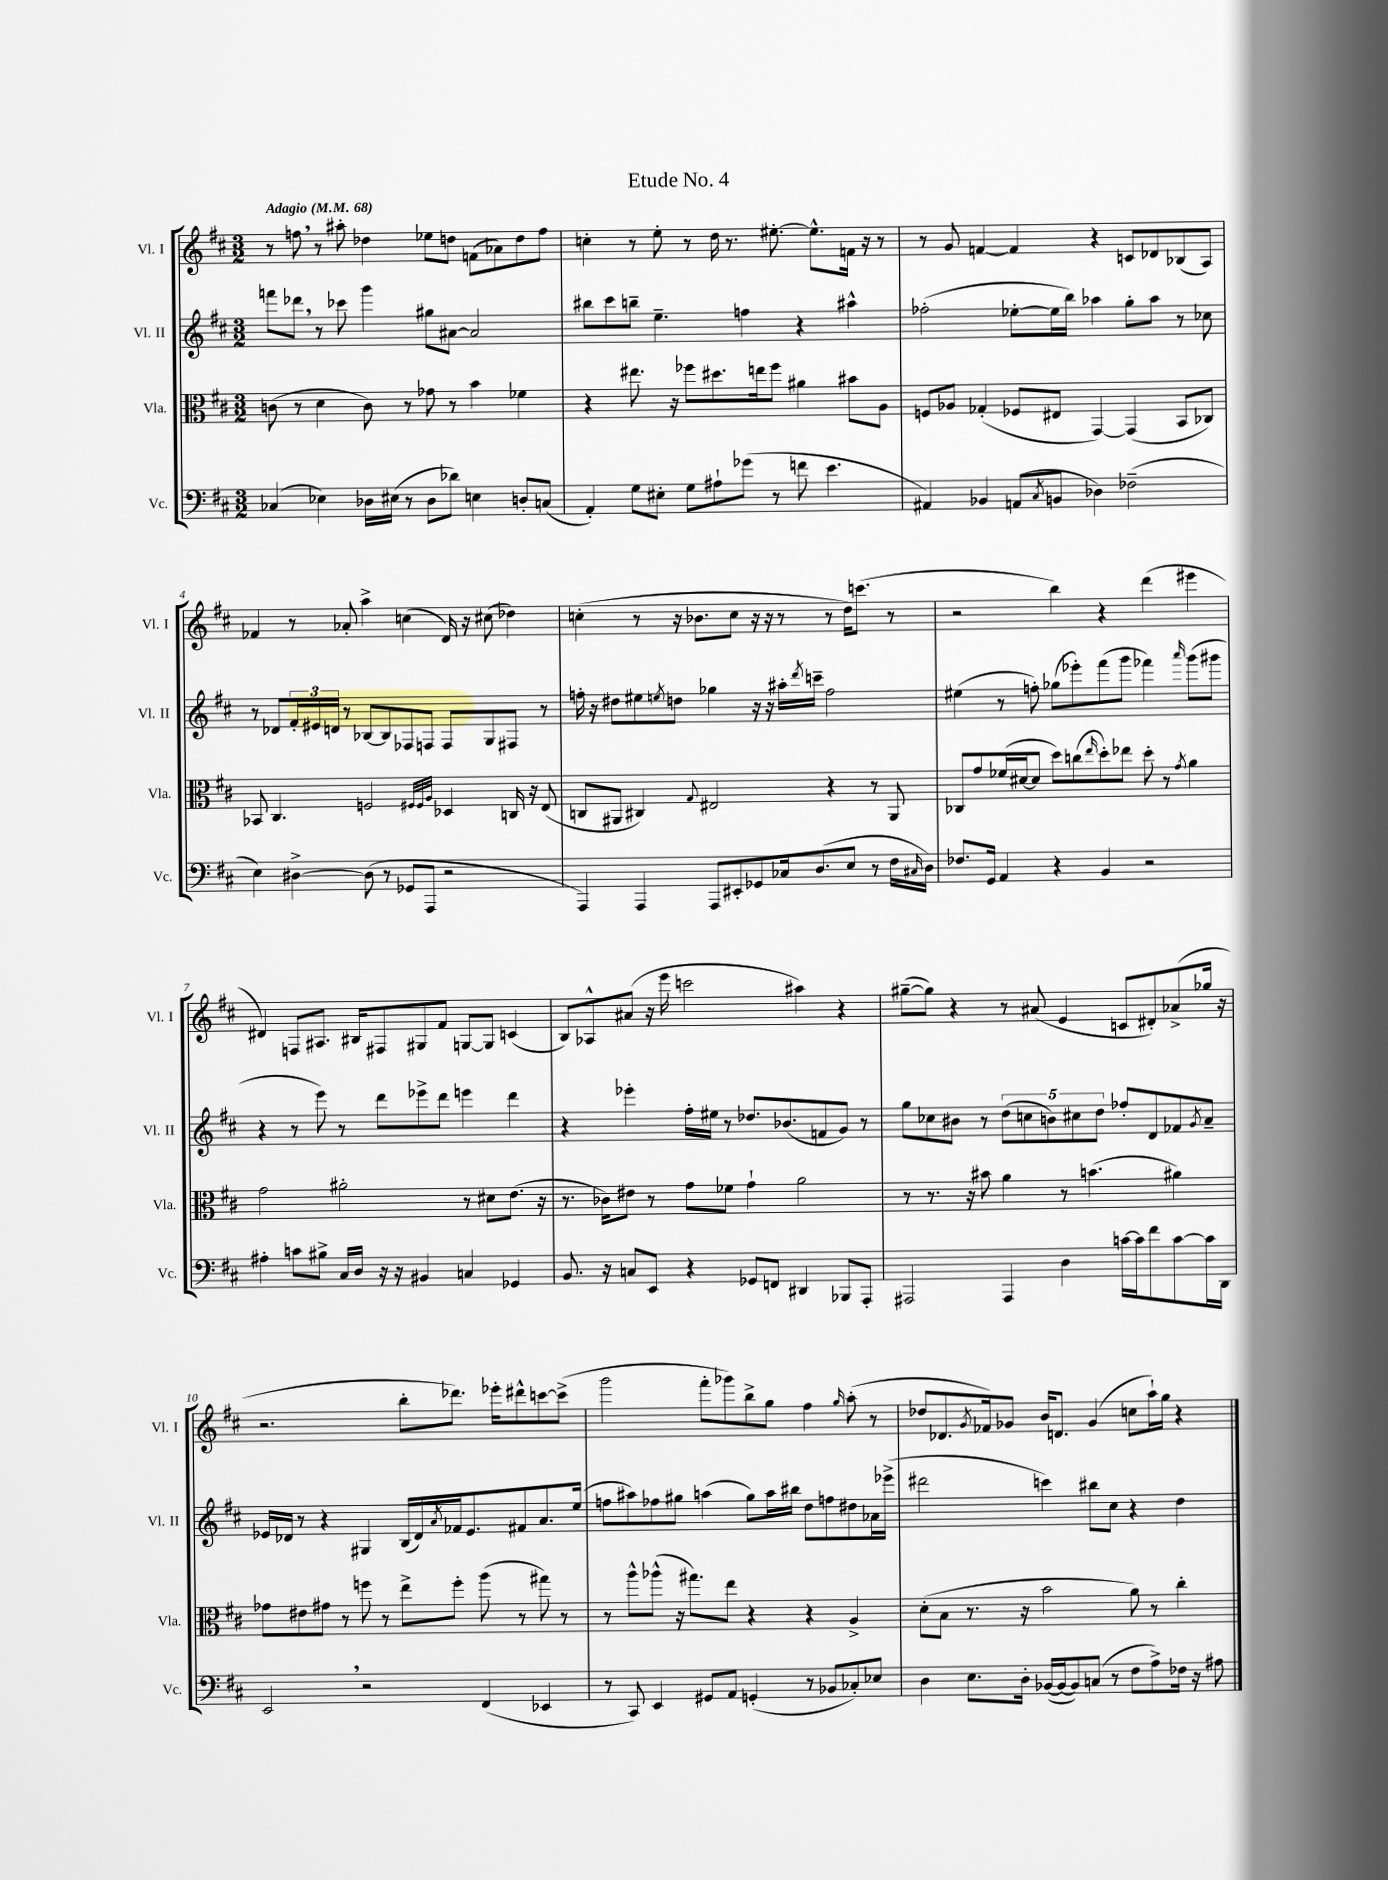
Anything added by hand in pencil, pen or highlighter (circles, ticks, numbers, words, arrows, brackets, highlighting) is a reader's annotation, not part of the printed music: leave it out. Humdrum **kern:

**kern	**kern	**kern	**kern
*part4	*part3	*part2	*part1
*staff4	*staff3	*staff2	*staff1
*I"Vc.	*I"Vla.	*I"Vl. II	*I"Vl. I
*I'Vc.	*I'Vla.	*I'Vl. II	*I'Vl. I
*clefF4	*clefC3	*clefG2	*clefG2
*k[f#c#]	*k[f#c#]	*k[f#c#]	*k[f#c#]
*M3/2	*M3/2	*M3/2	*M3/2
*MM68	*MM68	*MM68	*MM68
=1	=1	=1	=1
!	!	!	!LO:TX:a:B:t=Adagio
(4C-X/	(8cn\	8fffn\L	8r
.	8r	8ddd-X,\J	8ffn,\
4E-X\)	4d\	8r	8r
.	.	8ccc-X\	8aa#X'\
16D-X\LL	8c\)	4ggg\	4dd-X\
(16E#X\JJ	.	.	.
8r	8r	.	.
8D-\L	8g-X\	8gg#X\L	8ee-X\L
8d-X\J)	8r	[8a#X\J	8ddn\J
4En\	4b\	2a#/]	(8fn\L
.	.	.	8a-X\)
8Dn'/L	4f-X\	.	8dd\
(8Cn/J	.	.	8ff\J
=2	=2	=2	=2
4AA'/)	4r	8bb#X\L	4ccn'\
.	.	8ccc#\	.
8G\L	8.ee#X\	8bbn~\J	8r
8E#X'\J	.	4.ee~\	8ee'\
.	16r	.	.
8G\L	8ff-X\L	.	8r
8A#X`\	8.dd#X\	.	16dd\
.	.	.	8.r
(8g-X\J	.	4ffn\	.
.	16een\k	.	.
8r	8ff-\J	.	[8.ee#X'\
8fn\	4a#X\	4r	.
.	.	.	8.ee#^^\L]
4.e\	.	.	.
.	8b#X\L	4aa#X^^\	16fn\Jk
.	.	.	16r
.	8A\J	.	8r
=3	=3	=3	=3
4AA#X/)	8Fn/L	(2ff-X'\	8r
.	8A-X/J	.	8g/
4BB-X/	(4G-X'/	.	[4fn/
(8AAn/L	8F-X/L	[8ee-X'\L	4f/]
8qC#/	.	.	.
8BBn/J	8E#X/J	16ee-\L]	.
.	.	16bb\JJ)	.
4D-X\)	[4GG/)	4aa-X\	4r
(2F-X~\	(4GG/]	8gg'\L	8cn/L
.	.	8aa-\J	8d-X/
.	8BB/L	8r	(8B-X/
.	8C-X/J)	8cc-X\	8A/J)
!!LO:LB:g=z
=4	=4	=4	=4
4E\)	8BB-X/	8r	4f-X/
.	4.C#/	8d-X/L	.
[4D#X^\	.	24f#'/L	8r
.	.	24e#X/	.
.	.	24dn/JJ	.
.	.	8r	8a-X'/
(8D#\]	2Fn/	[8B-X/L	4aa^\
8r	.	8B-/]	.
8GG-X/L	.	8F-X/	(4ccn\
8AAA/J	.	8Fn/J	.
.	32qqF#X/LLL	.	.
.	32qqF#/	.	.
.	32qqA/JJJ	.	.
2r	4D-X/	8F/L	16d/)
.	.	.	16r
.	.	8G/	(8cc#X\
.	16Cn/	8F#X/J	4dd-X\)
.	16r	.	.
.	(8E/	8r	.
=5	=5	=5	=5
4AAA/)	8Cn/L	16ffn'\	(4ccn'\
.	.	16r	.
.	8AA#X/J	8dd#X\L	.
4AAA/	4C#X/)	8ee#X\	8r
.	.	8qeen/	.
.	.	8ddn\J	16r
.	.	.	8.b-X\L
.	8qqG/	.	.
8AAA/L	2E#X/	4gg-X\	.
8EE#X'/	.	.	8cc\J
8GG-X/	.	16r	16r
.	.	16r	16r
16C-X/k	.	16aa#X'\LL	8r
.	.	8qddd/	.
(8.D/	.	16cccn~\JJ	.
.	4r	2ff\	8r
8E/J	.	.	16dd\KL)
.	.	.	(8.cccn\J
8r	8r	.	.
16F#\LL	8AA#/	.	8r
16qqC#X/	.	.	.
16D\JJ)	.	.	.
=6	=6	=6	=6
8.F-X/L	8C-X/L	(4ee#X\	2r
.	8g/	.	.
16GG/Jk	.	.	.
4AA/	(16f-X/L	8r	.
.	[16d#X/J	.	.
.	8d#/J]	8ffn'\)	.
4r	8dd\L)	(8gg-X\L	4bb\)
.	(8ccn\	8eee-X'\)	.
.	16qqee/	.	.
4BB/	8dd'\)	(8fff#\	4r
.	8ee-X\J	8ggg\J	.
2r	8dd'\	4fff-X\)	(4ddd\
.	8r	.	.
.	8qg/	16qqaaa/	.
.	4a\	(8ggg\L	4eee#X\
.	.	8ggg#X\J	.
!!LO:LB:g=z
=7	=7	=7	=7
4A#X'\	2g\	4r	4d#X/)
8cn\L	.	8r	8Fn/L
8B#X^\J	.	8eee\)	8.A#X/J
16C#/LL	2a#X'\	8r	.
16D/JJ	.	.	16B#X/KL
16r	.	8ddd\L	8F#X/
16r	.	.	.
4BB#X/	.	8eee-X^\	8G#X/
.	.	8ddd\J	8f#/J
4Cn/	8r	4eeen\	[8Gn/L
.	8d#X\L	.	8G/J]
4GG-X/	(8.e\J	4ddd\	(4cn/
.	16r	.	.
=8	=8	=8	=8
8.BB/	8.r	4r	8B/L)
.	.	.	8A-X^^/
16r	16c-X\KL)	.	.
8Cn/L	8e#X\J	4eee-X'\	(8a#X/J
8EE/J	8r	.	16r
.	.	.	16eee\
4r	8g\L	16ff#'\LL	2cccn\
.	.	16ee#X\JJ	.
.	8f-X\J	8r	.
8GG-X/L	4g`\	8.dd-X/L	.
8FFn/J	.	.	.
.	.	(8.b-X/	.
4DD#X/	2a\	.	4aa#X\)
.	.	8fn/	.
8BBB-X/L	.	8g/J)	4r
8AAA'/J	.	8r	.
=9	=9	=9	=9
2AAA#X/	8r	8gg\L	([8gg#X~\L
.	8.r	8cc-X\	8gg#\J])
.	.	8b#X\J	4r
.	16r	.	.
.	8b#X\	8r	.
4AAA#/	4a\	(10dd\L	8r
.	.	10ccn\	.
.	.	.	(8a#X/
.	.	10bn\)	.
4D\	8r	.	4e/
.	.	10cc#X\	.
.	(4.bn\	.	.
.	.	10dd\J	.
[16cn\LL	.	8ff-X'/L	8cn/L
16c\J]	.	.	.
8f#\	.	8d/	8d#X'/)
[8c\	4a#X\)	8f-X/	(8a-X^/
.	.	8qg/	.
16c\L]	.	8a~/J	16gg-X/Jk
16DD\JJ	.	.	16r
!!LO:LB:g=z
=10	=10	=10	=10
2EE,/	8g-X\L	16e-X/LL	2.r
.	.	16d-X/JJ	.
.	8e#X\	8r	.
.	8g#X\J	4r	.
.	8r	.	.
2r	8ffn\	4G#X/	.
.	8r	.	.
.	8ee^\L	(16B/LL	8bb'\L
.	.	16d-/)	.
.	.	8qa/	.
.	8ff'\J	16f-X/J	8.ddd-X\J)
.	.	8.e-/	.
(4FF#/	(8aa\	.	.
.	.	.	16eee-X'\KL
.	8r	8f#X/	8ddd#X^^\
4EE-X/	8gg#X\)	8.a/	[8cccn\
.	8r	.	(8ccc^\J]
.	.	(16ee/Jk	.
=11	=11	=11	=11
8r	8r	8ffn\L	2ggg\
8CC#/)	8aa^^\L	8aa#X\)	.
4EE/	(8aa-X^^\J	8ff-X\	.
.	16r	8gg#X\J	.
.	8.gg#X\L)	.	.
8GG#X/L	.	(4aan\	8fff#'\L
8AA/J	8ee\J	.	8ggg-X\)
(4GGn'/	4r	8gg#\L)	8bb^\
.	.	16aa\L	8gg\J
.	.	16bb#X\JJ	.
8r	4r	8dd\L	4ff#\
8BB-X/L	.	8ffn\	.
.	.	.	16qqgg/
8C-X'/)	4A^/	8dd#X\	(8aa'\
8E-X/J	.	16a-X\L	8r
.	.	(16eee-X^\JJ	.
=12	=12	=12	=12
4D\	(8d'\L	2ddd#X\	8dd-X/L
.	8B\J	.	8.d-X/
8.E\L	8.r	.	.
.	.	.	8qg/
.	.	.	16f-X/k)
.	.	.	8g-X/J
16D'\Jk	16r	.	.
([16BB-X/LL	2b\	4cccn\)	16b/KL
16BB-/J_	.	.	8.dn/J
8BB-/])	.	.	.
(8Cn/J	.	8bb#X\L	(4g-/
8r	.	8cc#\J	.
8F#\L	8a\)	4r	8ccn\L
8A^\)	8r	.	16aa`\L)
.	.	.	16gg\JJ
16F-X\Jk	4cc#'\	4dd\	4r
16r	.	.	.
8A#X\	.	.	.
==	==	==	==
*-	*-	*-	*-
